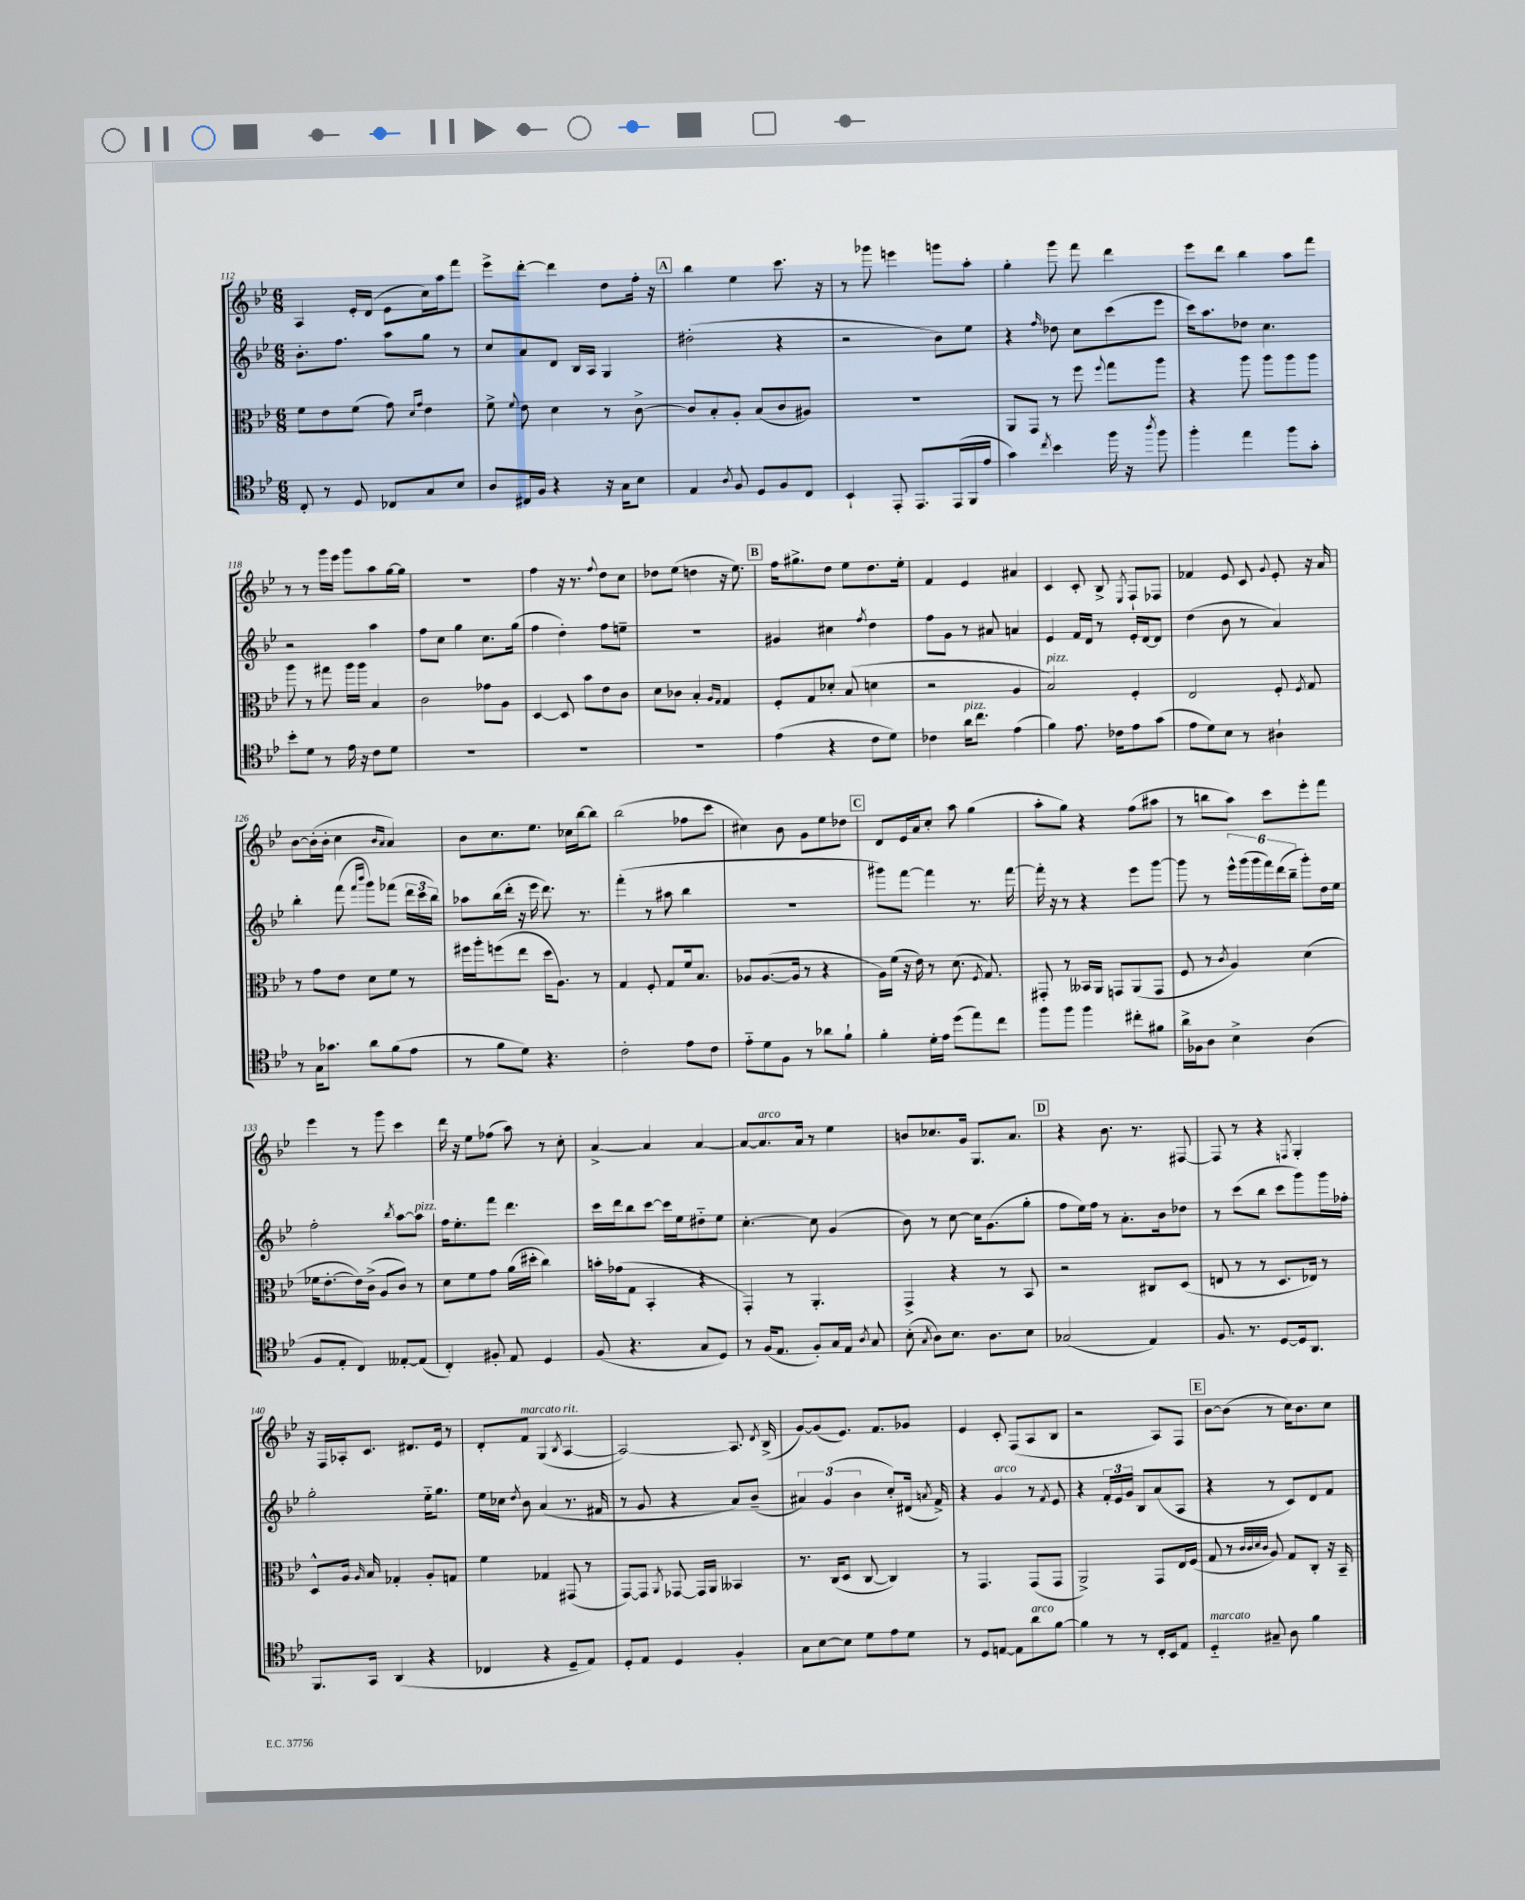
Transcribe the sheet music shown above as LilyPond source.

<<
\new StaffGroup <<
\new Staff = "s0" {
    \clef treble \key bes \major \numericTimeSignature \time 6/8
    \autoBeamOff a4 ees'16[-. d'16]( ees'8[ c''16) a''16 f'''8] |
    ees'''8[-> d'''8]~-. d'''4 d''8[ f''16]-. r16 |
    \mark \markup { \box "A" } bes''4 ees''4 c'''8. r16 |
    r8 ges'''8 e'''4 g'''8[ a''8]-. |
    g''4-. g'''8 f'''8 d'''4 |
    ees'''8[ d'''8] bes''4 a''8[ f'''8] |
    r8 r8 g'''16[ ees'''16] g'''8[ a''8 g''16~ g''16] |
    R2. |
    f''4 r16 r8. \appoggiatura { f''8 } d''8[ c''8] |
    des''8[ ees''8]( d''4 r16 ees''8.) |
    \mark \markup { \box "B" } f''16[ gis''8.-> d''8] ees''8[ d''8. ees''16]-. |
    f'4 ees'4 ais'4 |
    c'4 c'8-. bes8-> \acciaccatura { ees8 } f8[-! fes8] |
    fes'4 ees'8 c'8 \appoggiatura { g'8 } ees'8-. r16 a'16 |
    bes'8[~ bes'16-.( bes'16]-. c''4 \grace { bes'16[ a'16] } a'4) |
    bes'8[ c''8. ees''8.] ces''16[ bes''16~ bes''8] |
    bes''2( fes''8[ c'''8] |
    cis''4) bes'8 g'8[ ees''8 des''8] |
    \mark \markup { \box "C" } d'8[ ees'16 a'16 c''8]-. a''8 g''4( |
    a''8[-. g''8]) r4 f''8[( ais''8] |
    r8 b''8[ a''8]) c'''8[ ees'''8-. f'''8] |
    ees'''4 r8 g'''8 c'''4 |
    d'''16 r16 ees''8[ fes''8]( a''8) r8 c''8-. |
    a'4~-> a'4 a'4~ |
    a'8[~ a'8.^\markup { \italic "arco" } a'16] r8 ees''4 |
    b'8[ ces''8. g'16] g8.[ a'8.] |
    \mark \markup { \box "D" } r4 bes'8. r8. fis8~ |
    fis8 r8 r4 \acciaccatura { f8 } g4-. |
    r16 f16[ aes16-. c'8.] dis'8.[ ees'16] r8 |
    d'8[-. f'8]^\markup { \italic "marcato" } g4( \acciaccatura { bes8 } a4~^\markup { \italic "rit." } |
    a2~) a8. \acciaccatura { d'8 } bes16->( |
    g'8[~) g'8( ees'8.]) f'8.[ ges'8] |
    ees'4 c'8-. f8[( a8 bes8] |
    r2 a8[) f8] |
    \mark \markup { \box "E" } bes'8[~ bes'8]( r8 c''16[) bes'8. c''8] \bar "|." |
}
\new Staff = "s1" {
    \clef treble \key bes \major \numericTimeSignature \time 6/8
    \autoBeamOff bes'8.[-. f''8.] a''8[ g''8] r8 |
    c''8[ a'8 d'8] bes16[ a16] g4 |
    \mark \markup { \box "A" } dis''2-.( r4 |
    r2 bes'8[) ees''8] |
    r4 \grace { f''16 } des''8 c''8[ c'''8( ees'''8] |
    c'''16[) a''8. des''8] c''4. |
    r2 a''4 |
    f''8[ c''8] g''4 c''8.[ g''16]( |
    f''4 d''4-.) f''8[ e''8]-- |
    R2. |
    \mark \markup { \box "B" } gis'4 cis''4 \acciaccatura { f''8 } d''4 |
    f''8[ g'8] r8 ais'8 a'4 |
    ees'4 f'16[ d'16] r8 ees'16[-. d'16~ d'8] |
    d''4( bes'8 r8 a'4) |
    bes''4-. f'''8( \grace { f'''16[ bes'''16] } g'''8[) fes'''8]( \tuplet 3/2 { d'''16[ c'''16 bes''16]) } |
    aes''8[ bes''16( d'''16]-. r16 ees'''16 d'''8.) r8. |
    f'''4-.( r8 ais''8 bes''4 |
    R2. |
    \mark \markup { \box "C" } gis'''8[) f'''8]~ f'''4 r8. f'''16~ |
    f'''16-. r16 r8 r4 ees'''8[ g'''8]~ |
    g'''8 r8 \tuplet 6/4 { ees'''16[-^ g'''16( g'''16 f'''16) d'''16( bes''16]-- } g'''8[-.) d''16 ees''16] |
    f''2-. \acciaccatura { bes''8 } a''8[~ a''8]^\markup { \italic "pizz." } |
    f''16[ ees''8.-. f'''8] d'''4. |
    c'''16[ d'''16 bes''8 c'''8]~ c'''16[ ees''16 dis''8-_ ees''8] |
    c''4.~-. c''8 g'4( |
    bes'8) r8 c''8~ c''16[ g'8.( g''8]-. |
    \mark \markup { \box "D" } f''8[ ees''16) f''16] r8 a'8.[-. bes'16 des''8] |
    r8 c'''8[( bes''8] c'''8[ g'''8) g'''16 fes''16]-. |
    g''2-. ees''16[-_ g''8.] |
    ees''16[ ces''16] \acciaccatura { d''8 } bes'8 a'4( r8. fis'16 |
    r8 g'8 r4 a'8[) bes'8]--( |
    \tuplet 3/2 { ais'4) g'4( bes'4 } c''8[-.) dis'16]( \acciaccatura { a'8 } f'16->) |
    r4 g'4^\markup { \italic "arco" } r8 \acciaccatura { f'8 } ees'8 |
    r4 \tuplet 3/2 { f'16[-. ees'16 g'16] } bes8[ a'8( a8] |
    \mark \markup { \box "E" } r4 r8 c'8[) d'8 f'8] \bar "|." |
}
\new Staff = "s2" {
    \clef alto \key bes \major \numericTimeSignature \time 6/8
    \autoBeamOff f'8[ ees'8 f'8]( g'8) \grace { d'16[ g'16] } ees'4 |
    f'8-> \appoggiatura { f'8 } ees'8 d'4 r8 c'8~-> |
    \mark \markup { \box "A" } c'8[ bes8-. a8]-. bes8[( c'8 ais8]) |
    R2. |
    a,8[ g,8] r8 f''8 \appoggiatura { f''8 } g''8[ a''8] |
    r4 a''8 a''8[ a''8 a''8] |
    a''8 r8 gis''8 a''16[ a''16] bes4 |
    c'2 ges'8[ a8] |
    d4~ d8 bes'8[ ees'8 c'8] |
    d'8[ ces'8] bes4-. \grace { a16[ g16] } g4 |
    \mark \markup { \box "B" } f8[-. g8 des'8]-. bes8( d'4 |
    r2 a4 |
    bes2^\markup { \italic "pizz." }) f4-. |
    ees2 f8-. \acciaccatura { f8 } g8 |
    r8 g'8[ ees'8] d'8[ f'8] r8 |
    fis''16[ a''16-. f''8( ees''8] d''16[ a8.]) r8 |
    g4 f8-. g8[ f'16 bes8.] |
    aes8[ aes8.~( aes16] r8 r4 |
    \mark \markup { \box "C" } a16[) f'16]( r16 ees'16) r8 d'8.( \acciaccatura { f8 } g8.) |
    gis,8-. r8 beses,16[ a,16] g,8[ a,8( g,8] |
    f8 r8 \acciaccatura { c'8 } a4) d'4( |
    fes'16[ ees'8.~-. ees'16) c'16]->( a8[ c'8]) r8 |
    d'8[ f'8 g'8] a'16[( dis''16]-. c''4) |
    b'16[-. ges'16( g8] bes,4-. r4 |
    g,4-.) r8 a,4.-. |
    g,4-> r4 r8 bes,8 |
    \mark \markup { \box "D" } r2 cis8[ d8]( |
    e8 r8 r8 d8.[ ees16]) r8 |
    d8[-^ a16] \grace { a16 } bes16 ges4-. a8[-. g8] |
    f'4 ges4 gis,8( r8 |
    g,8[~) g,8] \acciaccatura { a,8 } ges,8~ ges,16[ a,16] beses,4 |
    r8. c16[( d8] c8~ c4) |
    r8 g,4. g,8[( g,8] |
    a,2->) g,8[ ees16 f16]( |
    \mark \markup { \box "E" } g8 r8 \grace { c'32[ c'32 d'32 c'32] } a8) g8[ c8]-. r16 bes,16-- \bar "|." |
}
\new Staff = "s3" {
    \clef tenor \key bes \major \numericTimeSignature \time 6/8
    \autoBeamOff c8-. r8 d8 ces8[ g8 bes8] |
    a8[ cis16 f16] r4 r16 g16[ bes8] |
    \mark \markup { \box "A" } ees4 \acciaccatura { a8 } f8 d8[ f8 c8] |
    bes,4-! ees,8-. ees,8.[ ees,16( f,16 ees'16] |
    g'4) \acciaccatura { c''8 } bes'4 f''16 r16 \acciaccatura { a''8 } f''8 |
    f''4-. ees''4 f''8[ g'8]-. |
    bes'8[-. d'8] r8 ees'16 r16 c'8[ d'8] |
    R2. |
    R2. |
    R2. |
    \mark \markup { \box "B" } ees'4( r4 c'8[ d'8]) |
    ces'4 a'16[^\markup { \italic "pizz." } c''8.] ees'4( |
    f'4) ees'8. ces'16[ ees'8 g'8]( |
    ees'8[ d'8) bes8] r8 ais4-! |
    r8 g16[ ges'8.] a'8[ f'8( ees'8] |
    r8 f'8[ d'8]) r4. |
    c'2-. ees'8[ c'8] |
    ees'8[-_ d'8 f8] r8 aes'8[ f'8]-! |
    \mark \markup { \box "C" } f'4-. d'16[-. ees'16] d''8[( ees''8) c''8] |
    f''8[ f''8] f''4 cis''8[-. fis'8] |
    a'16[-> fes16 a8] bes4-> a4( |
    f8[ ees8]-. c4) eeses8[~-. eeses8]( |
    c4-.) fis8-. ees8 d4 |
    f8( r4. g8[ d8]) |
    r8 f16[( ees8.] f8[-.) g16 ees16] \acciaccatura { a8 } g8 |
    bes8-.( \acciaccatura { g8 } a8[) bes8.] a8.[ bes8] |
    \mark \markup { \box "D" } ges2( ees4) |
    f8. r8. d8[~ d16 a,8.] |
    f,8.[ g,16] a,4( r4 |
    ces4 r4 d8[-- ees8]) |
    d8[-. ees8] d4 f4-. |
    g8[ bes8~ bes8] d'8[ ees'8 d'8] |
    r8 d8[ e8]~ e8[ a'8^\markup { \italic "arco" } f'8]~ |
    f'4 r8 r8 c16[-. bes,16 ees8] |
    \mark \markup { \box "E" } d4-_^\markup { \italic "marcato" } gis8-- a8 f'4 \bar "|." |
}
>>
>>
\layout { \context { \Score currentBarNumber = #112 } }
